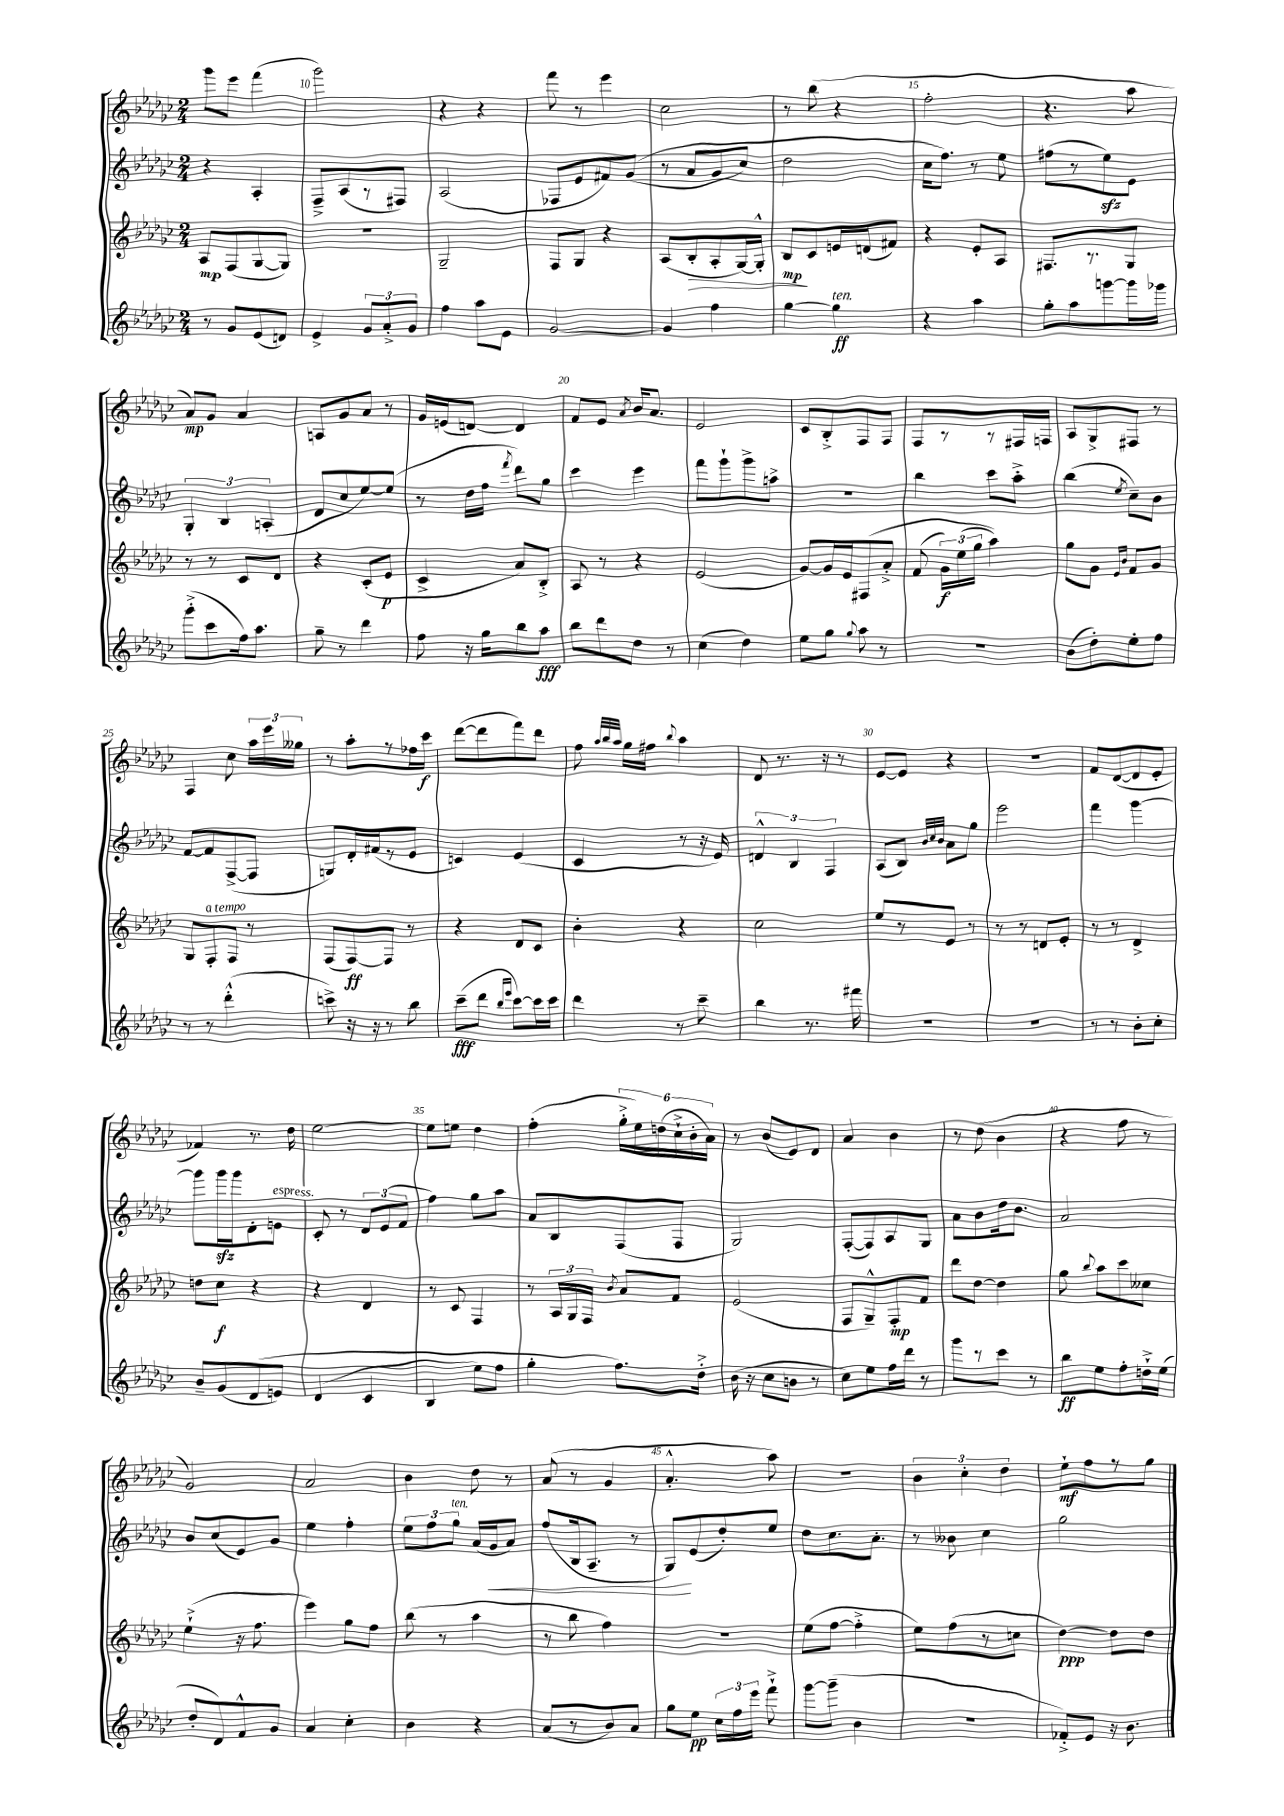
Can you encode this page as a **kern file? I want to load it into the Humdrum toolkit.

**kern	**kern	**kern	**kern
*staff4	*staff3	*staff2	*staff1
*clefG2	*clefG2	*clefG2	*clefG2
*k[b-e-a-d-g-c-]	*k[b-e-a-d-g-c-]	*k[b-e-a-d-g-c-]	*k[b-e-a-d-g-c-]
*M2/4	*M2/4	*M2/4	*M2/4
8r	8A-	4r	8ggg-
8g-	(8F	.	8eee-
(8e-	[8G-	4A-'	(4fff
8d)	8G-])	.	.
=	=	=	=
4e-^	2r	8F~^	2ggg-)
.	.	(8A-	.
12g-	.	8r	.
12a-'^	.	.	.
.	.	8F#)	.
12g-	.	.	.
=	=	=	=
4ff	2G-~	(2A-	4r
8aa-	.	.	4r
8e-	.	.	.
=	=	=	=
[2g-	8F	8F-	8fff
.	8G-	8e-	8r
.	4r	8f#)	4eee-
.	.	&((8g-	.
=	=	=	=
4g-]	(8A-	8r	2cc-
.	8B-'	8a-	.
4ff	8A-'	8g-	.
.	[16G-)	8cc-)	.
.	16G-'^^]	.	.
=	=	=	=
[4gg-	8B-	2dd-	8r
.	8c-	.	(8bb-
4gg-]	16e	.	4r
.	(16d	.	.
.	8f#)	.	.
=	=	=	=
4r	4r	16cc-	2ff'
.	.	8.ff&)	.
4aa-	8e-'	8r	.
.	8A-	8ee-	.
=	=	=	=
8gg-'	8.F#	(8ff#	4.r
8aa-	.	8r	.
.	8.r	.	.
[8ggg	.	8ee-)	.
16ggg]	8G-	8e-	8aa-
16ggg-	.	.	.
=	=	=	=
(8ggg-'^	8r	6G-'	8a-)
8ccc-	8r	.	8g-
.	.	6B-	.
16ff)	8c-	.	4a-
8.aa-	.	.	.
.	.	(6A'	.
.	8d-	.	.
=	=	=	=
8gg-~	4r	8d-	8A
8r	.	8cc-	8g-
4ddd-	(8c-'	[8ee-)	8a-
.	8e-	(8ee-]	8r
=	=	=	=
8ff	4c-^	8r	16g-
.	.	.	(16e
16r	.	16dd-	[8d)
16gg-	.	16ff	.
.	.	8qfff	.
8bb-	8a-)	8ddd-)	4d]
8aa-	8B-'^	8gg-	.
=	=	=	=
8bb-	8A-	4ccc-	8f
8ddd-	8r	.	8e-
.	.	.	8qa-
8dd-	4r	4eee-	16b-
.	.	.	8.a-
8r	.	.	.
=	=	=	=
(4cc-	(2e-	8fff	2e-
.	.	8ggg-`	.
4dd-)	.	8ggg-^	.
.	.	8aa^	.
=	=	=	=
8ee-	[8g-)	2r	8c-
8gg-	16g-]	.	8B-'^
.	16e-	.	.
8qqgg-	.	.	.
8aa-	&(8F#	.	8F
8r	8a-'^	.	8F
=	=	=	=
2r	(8f	4bb-	8F
.	24g-)	.	8r
.	(24ee-	.	.
.	24gg-	.	.
.	4aa-)&)	8ccc-	8r
.	.	8aa-'^	16F#
.	.	.	16F
=	=	=	=
(8b-	8gg-	(4bb-	8A-
8dd-')	8g-	.	8G-^
.	16qqe-	.	.
.	16qqb-	8qee-	.
8ee-'	8f	8cc-~)	8F#
8ff	8g-	8b-	8r
=	=	=	=
8r	8G-	[8f	4F
8r	8F'	8f]	.
(4ddd-'^^	8F	([8F^	8cc-
.	8r	8F]	24aa-
.	.	.	24eee-
.	.	.	24gg--
=	=	=	=
8ccc^)	(8F	8G)	8r
16r	[8F)	16d-'	8aa-'
16r	.	(16f#	.
8r	8F]	8r	8r
8bb-	8r	8e-	16ff-
.	.	.	16ccc-
=	=	=	=
(8ccc-~	4r	4c)	([8ddd-
8ddd-	.	.	8ddd-]
16qqbb-	.	.	.
16qqeee-	.	.	.
[8ccc-)	8d-	(4e-	8fff)
16ccc-]	8c-	.	8ddd-
16ccc-	.	.	.
=	=	=	=
4ddd-	4b-'	4c-	8ff
.	.	.	32qqaa-
.	.	.	32qqbb-
.	.	.	32qqaa-
.	.	.	16gg-
.	.	.	16ff#
.	.	.	8qqbb-
8r	4r	8r	4aa-
8ccc-~	.	16r	.
.	.	16e-)	.
=	=	=	=
4bb-	2cc-	6d^^	8d-
.	.	.	8.r
.	.	6B-	.
8.r	.	.	.
.	.	.	16r
.	.	6F	.
.	.	.	8r
16fff#	.	.	.
=	=	=	=
2r	8ee-	(8A-	[8e-
.	8r	8B-)	8e-]
.	.	32qqb-	.
.	.	32qqcc-	.
.	.	32qqb-	.
.	8e-	8a-	4r
.	8r	8gg-	.
=	=	=	=
2r	8r	2eee-	2r
.	8r	.	.
.	8d	.	.
.	8e-'	.	.
=	=	=	=
8r	8r	4fff	8f
8r	8r	.	([8d-
8b-'	4d-^	[4ggg-	8d-]
8cc-'	.	.	8e-'
=	=	=	=
8b-~	8dd	8ggg-]	4f-)
(8g-	8cc-	16ggg-	.
.	.	16ggg-	.
&(8d-	4r	8d-'	8.r
8e)	.	8e	.
.	.	.	16dd-
=	=	=	=
(4d-	4r	8c-'	[2ee-
.	.	8r	.
4c-	4d-	12d-	.
.	.	(12e-	.
.	.	12f	.
=	=	=	=
4B-	8r	4ff)	8ee-]
.	8c-	.	8ee
8ee-)	4F	8gg-	4dd-
8ff	.	8aa-	.
=	=	=	=
4gg-'	8r	8a-	(4ff'
.	24A-	8B-	.
.	24G-	.	.
.	24F	.	.
.	8qb-	.	.
8.ff&)	8a-	(8F	24gg-'^
.	.	.	24ee-)
.	.	.	(24dd
.	8f	8F	24cc-`^
.	.	.	24b-'
16dd-'^	.	.	.
.	.	.	24a-)
=	=	=	=
(16b-	(2e-	2G-)	8r
16r	.	.	.
8cc-	.	.	(8b-
8b	.	.	8e-)
8r	.	.	8d-
=	=	=	=
8cc-)	8F	([8F'	4a-
8ee-	8G-~^^)	8F])	.
16ff	8F'	8A-	4b-
16ddd-	.	.	.
8r	8f	8G-	.
=	=	=	=
8ggg-	8ddd-	8a-	8r
8r	[8dd-	8b-	(8dd-
8ccc-	4dd-]	16dd-	4b-
.	.	8.b-	.
8r	.	.	.
=	=	=	=
8bb-	8gg-	2a-	4r
.	8qqbb-	.	.
8ee-	8aa-	.	.
8ff'	8ccc-	.	8ff
16dd`^	8cc--	.	8r
(16ee-	.	.	.
=	=	=	=
8dd-'	(4ee-`^	8b-	2g-)
8d-)	.	(8cc-	.
8f^^	16r	8e-)	.
.	8.ff	.	.
8g-	.	8g-	.
=	=	=	=
4a-	4eee-)	4ee-	2a-
4cc-'	8gg-	4ff'	.
.	8ff	.	.
=	=	=	=
4b-	(8bb-	12ee-	4b-
.	.	12ff	.
.	8r	.	.
.	.	12gg-	.
4r	4aa-	(16a-	8dd-
.	.	16g-	.
.	.	8a-)	8r
=	=	=	=
(8a-	8r	(8ff	(8a-
8r	8bb-	16B-	8r
.	.	8.A-~	.
8b-)	4ff)	.	4g-
8a-	.	8r	.
=	=	=	=
8gg-	2r	8G-)	4.a-'^^
8ee-	.	(8e-	.
24cc-	.	8dd-')	.
24ff	.	.	.
24eee-	.	.	.
8fff`^	.	8ee-	8aa-)
=	=	=	=
[8ggg-	(8ee-	8dd-	2r
(8ggg-~]	[8ff	8.cc-	.
4b-	4ff'^]	.	.
.	.	8.a-'	.
=	=	=	=
2r	8ee-)	8r	6b-
.	(8ff	8b--	.
.	.	.	6cc-'
.	8r	4cc-	.
.	.	.	6dd-
.	8cc	.	.
=	=	=	=
8f-'^)	[4dd-)	2gg-	8ee-`
8e-	.	.	8ff
16r	8dd-]	.	8r
8.b-	.	.	.
.	8dd-	.	8gg-
==	==	==	==
*-	*-	*-	*-
